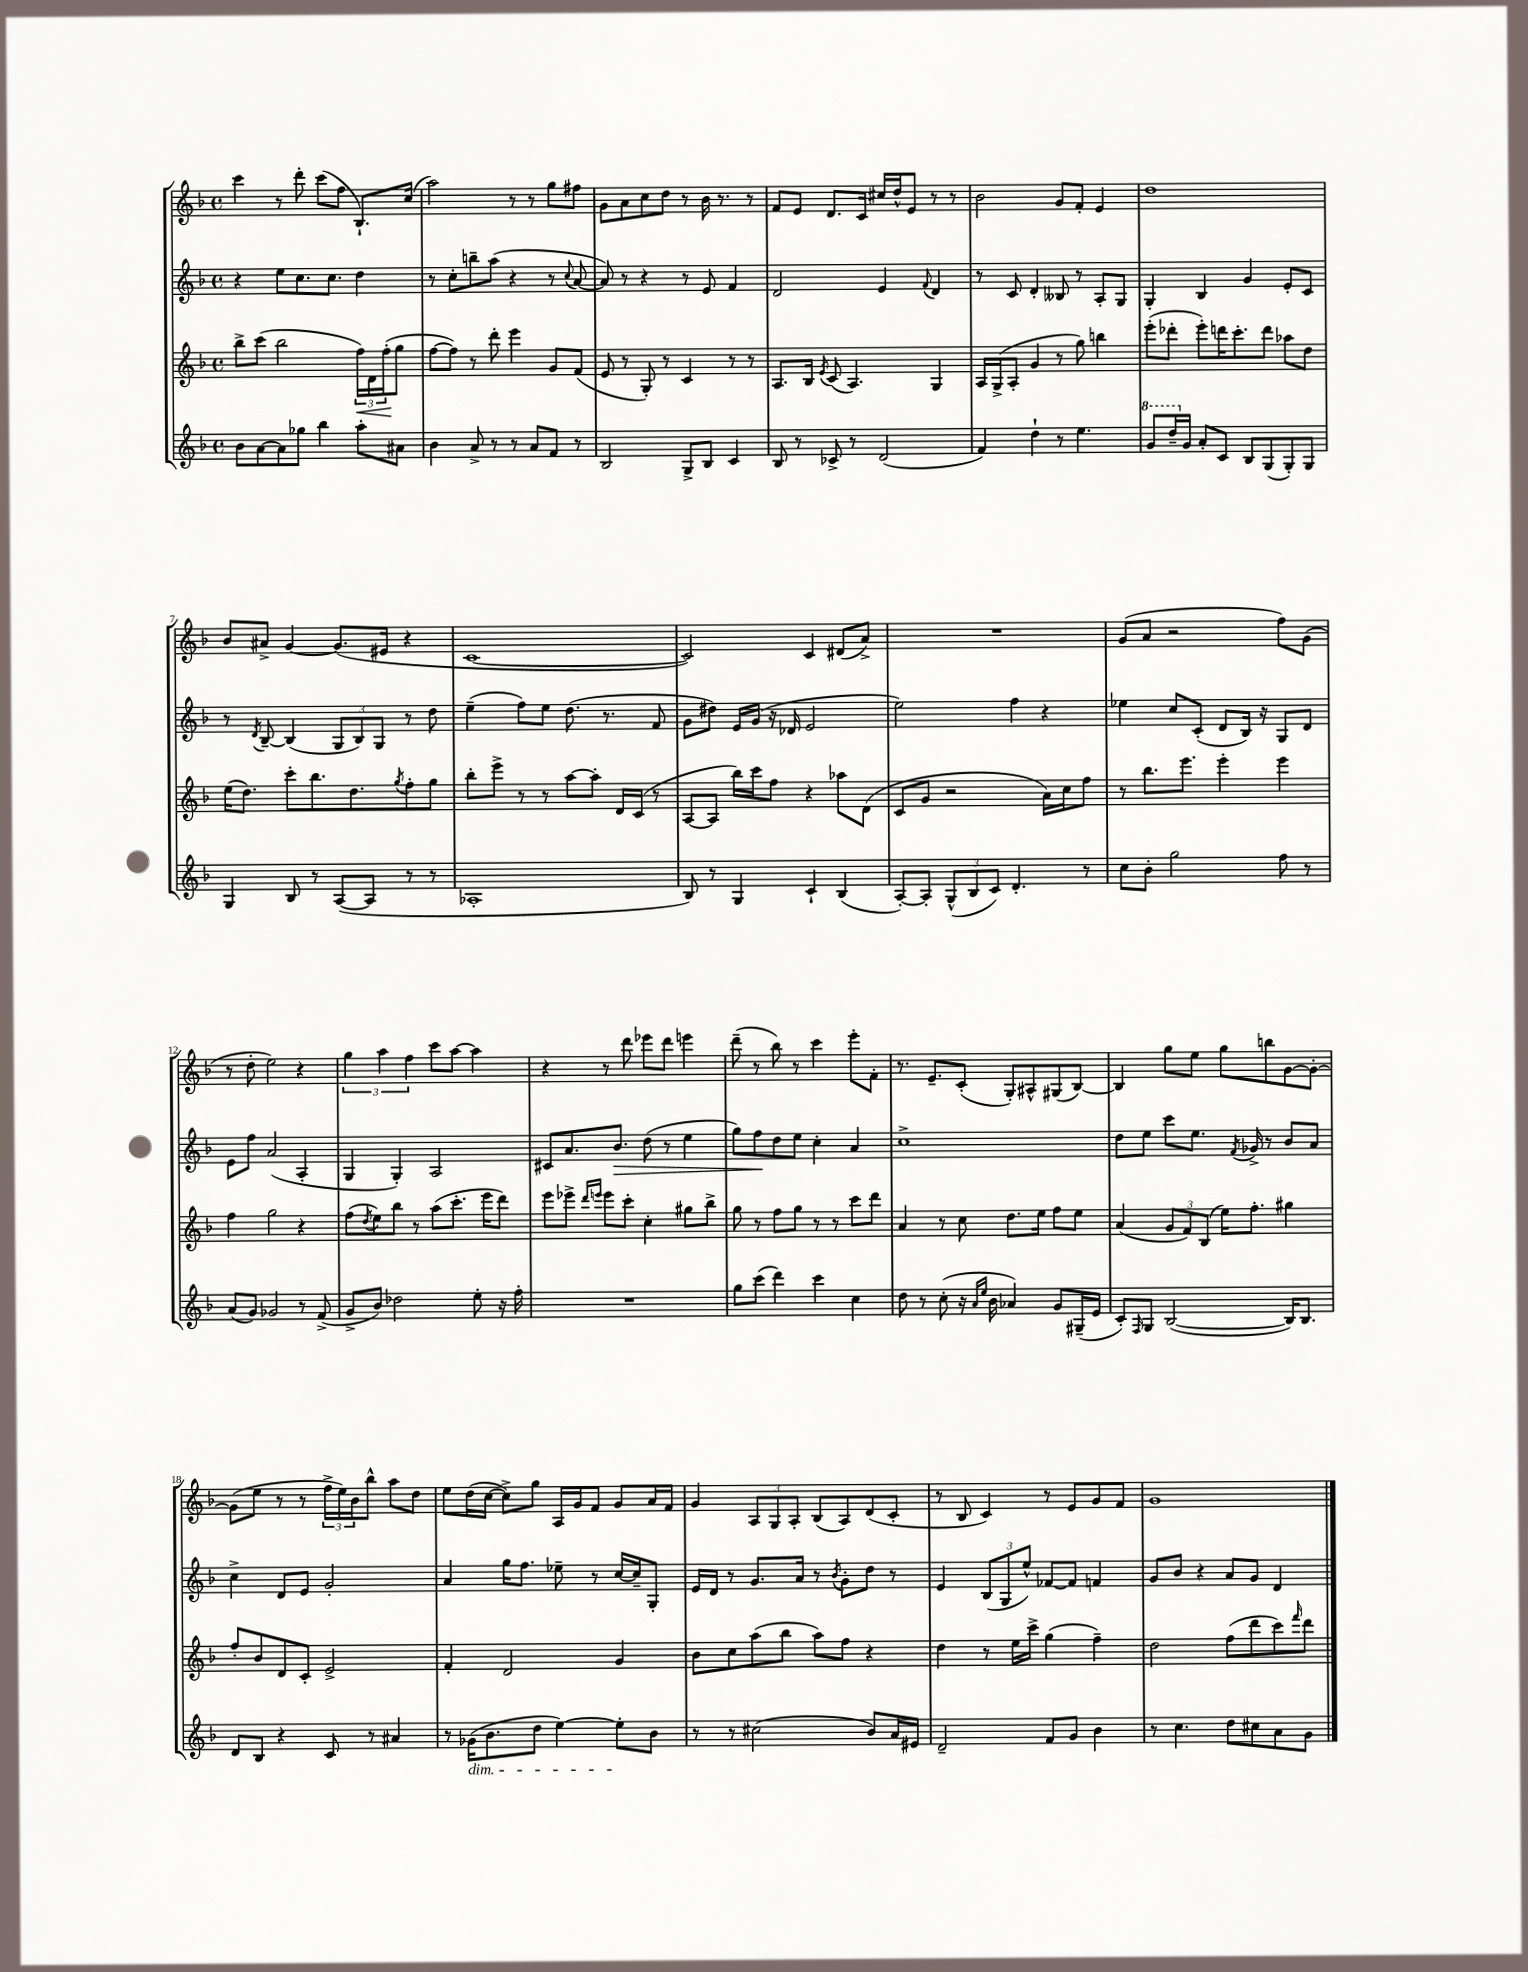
<<
\new StaffGroup <<
\new Staff = "s0" {
    \clef treble \key f \major \defaultTimeSignature \time 4/4
    c'''4 r8 d'''8-. c'''8( f''8 bes8.-!) c''16( |
    a''2) r8 r8 g''8 fis''8 |
    g'8 a'8 c''8 d''8 r8 bes'16 r8. r8 |
    f'8 e'8 d'8. c'16 cis''16 d''16-^ e'8 r8 r8 |
    bes'2 g'8 f'8-. e'4 |
    d''1 |
    bes'8 ais'8-> g'4~ g'8.( eis'16 r4 |
    c'1~ |
    c'2) c'4 dis'8( a'8->) |
    R1 |
    g'8( a'8 r2 f''8) g'8( |
    r8 d''8-. e''2) r4 |
    \tuplet 3/2 { g''4 a''4 f''4 } c'''8 a''8~ a''4 |
    r4 r8 d'''8 ees'''8 d'''8 e'''4 |
    d'''8--( r8 bes''8) r8 c'''4 e'''8-. f'8-. |
    r8. e'8.-- c'8-.( g8-.) ais8-^ gis8( bes8~) |
    bes4 g''8 e''8 g''8 b''8 g'8~ g'8~-. |
    g'8( e''8 r8 r8 \tuplet 3/2 { f''16-> e''16) bes'16 } bes''8-^ a''8 d''8 |
    e''8 d''16( c''16~ c''8->) g''8 a16 g'16 f'8 g'8 a'16 f'16 |
    g'4 \tuplet 3/2 { a8 g8 a8-. } bes8( a8) d'8( c'8-. |
    r8 bes8 c'4) r8 e'8 g'8 f'8 |
    g'1 \bar "|." |
}
\new Staff = "s1" {
    \clef treble \key f \major \defaultTimeSignature \time 4/4
    r4 e''8 c''8. c''8. d''4 |
    r8 c''8-. b''8-- a''8( r4 r8 \appoggiatura { c''8 } a'8~ |
    a'8) r8 r4 r8 e'8 f'4 |
    d'2 e'4 \appoggiatura { f'8 } d'4 |
    r8 c'8 d'4-. beses8 r8 a8-. g8 |
    g4-. bes4 g'4 e'8-. c'8 |
    r8 \acciaccatura { d'8 } bes8~-- bes4( \tuplet 3/2 { g8 bes8) g8 } r8 d''8 |
    e''4--( f''8) e''8 d''8.( r8. f'8 |
    g'8 dis''8) e'16 g'16( r16 des'16 e'2 |
    e''2) f''4 r4 |
    ees''4 c''8 c'8-.( d'8 bes16) r16 g8 d'8 |
    e'8 f''8 a'2( a4-. |
    g4 g4-.) a2 |
    cis'8 a'8. bes'8.\> d''8( r8 e''4 |
    g''8) f''8\! d''8 e''8 c''4-. a'4 |
    c''1-> |
    d''8 e''8 c'''8 e''8. \acciaccatura { f'8 } ges'16-> r8 bes'8 a'8 |
    c''4-> d'8 e'8 g'2-. |
    a'4 g''16 f''8. ees''8-- r8 c''16~ c''16-- g8-. |
    e'16 d'16 r8 g'8. a'16 r8 \acciaccatura { bes'8 } g'8-. d''8 r8 |
    e'4 \tuplet 3/2 { bes8( g8 e''8-^) } fes'8~ fes'8 f'4 |
    g'8 bes'8 r4 a'8 g'8 d'4 \bar "|." |
}
\new Staff = "s2" {
    \clef treble \key f \major \defaultTimeSignature \time 4/4
    bes''8-> c'''8( bes''2 \tuplet 3/2 { f''16\<) d'16 f''16-.\!( } g''8 |
    f''8~ f''8) r8 d'''8-. e'''4 g'8 f'8( |
    e'8 r8 g8-.) r8 c'4 r8 r8 |
    a8. bes16 \acciaccatura { e'8 } c'8( a4.) g4 |
    a16 g16->( a8-. g'4 r8 g''8) b''4 |
    e'''8-.( des'''8-. e'''8-.) d'''16 c'''8.-. d'''8 aes''8 d''8 |
    e''16( d''8.) c'''8-. bes''8. d''8. \acciaccatura { g''8 } f''8-. g''8 |
    bes''8-. e'''8-> r8 r8 a''8~ a''8-. d'16 c'16( r8 |
    a8~ a8 bes''16) c'''16 f''8 r4 aes''8 d'8( |
    c'8 g'8 r2 a'16) c''16 f''8 |
    r8 bes''8. e'''8. e'''4-. e'''4 |
    f''4 g''2 r4 |
    f''8( \acciaccatura { d''8 } e''8) bes''8 r8 a''8( c'''8.-. e'''16 d'''8) |
    e'''8 ees'''8-> \grace { d'''16 e'''16 } e'''8 c'''8-. c''4-. gis''8 bes''8-> |
    g''8 r8 f''8 g''8 r8 r8 c'''8 d'''8 |
    a'4 r8 c''8 d''8. e''16 f''8 e''8 |
    a'4( \tuplet 3/2 { g'8 f'8) bes8( } e''16) f''8.-. gis''4 |
    f''8-. bes'8 d'8 c'8-. e'2-> |
    f'4-. d'2 g'4 |
    bes'8 c''8 a''8( bes''8 a''8) f''8 r4 |
    d''4 r8 e''16 c'''16-> g''4( f''4--) |
    d''2 f''8( d'''8 c'''8) \grace { f'''16 } d'''8 \bar "|." |
}
\new Staff = "s3" {
    \clef treble \key f \major \defaultTimeSignature \time 4/4
    bes'8 a'8~ a'8 ges''8 bes''4 a''8-. ais'8 |
    bes'4 a'8-> r8 r8 a'8 f'8 r8 |
    bes2 g8-> bes8 c'4 |
    bes8 r8 ces'8-> r8 d'2( |
    f'4) d''4-! r8 e''4. |
    \ottava #1 g''8 d'''16-- \ottava #0 g'16 a'8-. c'8 bes8 g8( g8-.) g8 |
    g4 bes8 r8 a8~( a8 r8 r8 |
    aes1-. |
    bes8) r8 g4 c'4-! bes4( |
    a8~-.) a8-. \tuplet 3/2 { g8-^( bes8 c'8) } d'4.-. r8 |
    c''8 bes'8-. g''2 f''8 r8 |
    a'8( g'8) ges'2 r8 f'8->( |
    g'8-> bes'8) des''2 e''8-. r16 f''16-. |
    R1 |
    g''8 c'''8( d'''4) c'''4 c''4 |
    d''8 r8 c''8-.( r16 \grace { a'16 e''16 } bes'16 aes'4) g'8 gis16--( e'16 |
    c'8-.) \grace { f16 } g8 bes2~( bes16) bes8. |
    d'8 bes8 r4 c'8 r8 ais'4 |
    r8 ges'16\dim( bes'8. d''8 e''4~) e''8-.\! bes'8 |
    r8 r8 cis''2( bes'8) a'16 eis'16 |
    d'2-- f'8 g'8 bes'4 |
    r8 c''4. d''8 cis''8 a'8 g'8 \bar "|." |
}
>>
>>
